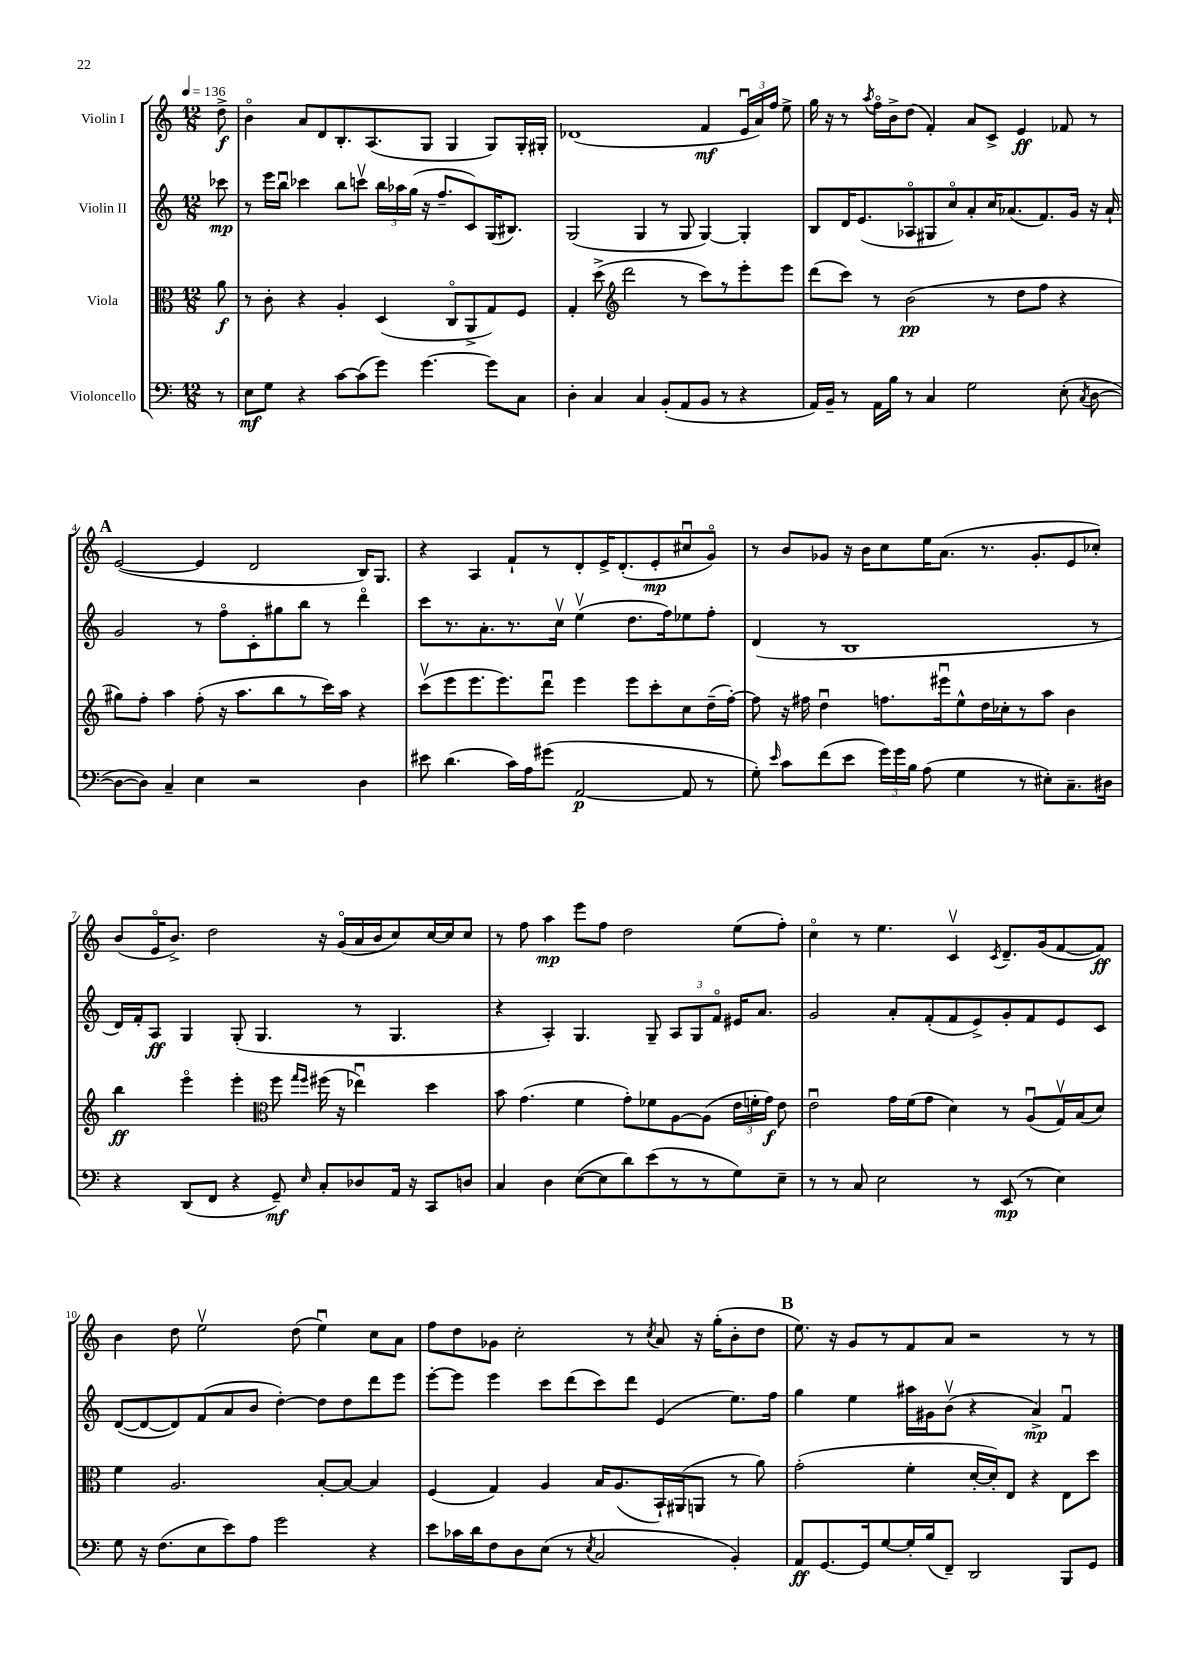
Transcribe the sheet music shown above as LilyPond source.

<<
\new StaffGroup <<
\new Staff = "s0" \with { instrumentName = "Violin I" } {
    \clef treble \key c \major \numericTimeSignature \time 12/8 \partial 8 \tempo 4 = 136
    \autoBeamOff d''8->\f |
    b'4\flageolet a'8[ d'8 b8.-. a8.( g8] g4 g8[) g16-. gis16]-. |
    des'1( f'4\mf \tuplet 3/2 { e'16[\downbow a'16) f''16] } e''8-> |
    g''16 r16 r8 \acciaccatura { a''8 } f''16[\flageolet b'16-> d''8]( f'4-.) a'8[ c'8]-> e'4\ff fes'8 r8 |
    \mark \markup { \bold "A" } e'2~( e'4 d'2 b16[) g8.] |
    r4 a4 f'8[-! r8 d'8-. e'16-> d'8.-.( e'8-.\mp cis''8\downbow g'8]\flageolet) |
    r8 b'8[ ges'8] r16 b'16[ c''8 e''16 a'8.]( r8. ges'8.[-. e'8 ces''8]-.) |
    b'8[( e'16\flageolet b'8.]->) d''2 r16 g'16[\flageolet( a'16 b'16 c''8) c''16~ c''16 c''8] |
    r8 f''8 a''4\mp e'''8[ f''8] d''2 e''8[( f''8]-.) |
    c''4\flageolet r8 e''4. c'4\upbow \acciaccatura { c'8 } d'8.[-- g'16( f'8~ f'8]\ff) |
    b'4 d''8 e''2\upbow d''8( e''4\downbow) c''8[ a'8] |
    f''8[ d''8 ges'8] c''2-. r8 \acciaccatura { c''8 } a'8 r16 g''16[-.( b'8-. d''8] |
    \mark \markup { \bold "B" } e''8.) r16 g'8[ r8 f'8 a'8] r2 r8 r8 \bar "|." |
}
\new Staff = "s1" \with { instrumentName = "Violin II" } {
    \clef treble \key c \major \numericTimeSignature \time 12/8 \partial 8
    \autoBeamOff ces'''8\mp |
    r8 e'''16[ b''16]\downbow ces'''4 b''8[ c'''8]\upbow \tuplet 3/2 { b''16[ aes''16 g''16]( } r16 f''8.[-- c'8) g16( bis8.]) |
    g2( g4 r8 g8 g4~) g4-. |
    b8[ d'16 e'8.( aes8\flageolet gis8 c''8\flageolet) a'8-. c''16 aes'8.( f'8.) g'16] r16 aes'16-! |
    \mark \markup { \bold "A" } g'2 r8 f''8[\flageolet c'8-. gis''8 b''8] r8 d'''4\flageolet |
    c'''8[ r8. a'8.-. r8. c''16]\upbow e''4\upbow( d''8.[ f''16) ees''8 f''8]-. |
    d'4( r8 b1 r8 |
    d'16[) f'16-. a8]\ff g4 g8-.( g4. r8 g4. |
    r4 a4-.) g4. g8-- \tuplet 3/2 { a8[ g8 f'8]\flageolet } eis'16[ a'8.] |
    g'2 a'8[-. f'8-.( f'8 e'8->) g'8-. f'8 e'8 c'8] |
    d'8[~( d'8~ d'8) f'8( a'8 b'8] d''4~-.) d''8[ d''8 d'''8 e'''8] |
    e'''8[~-. e'''8] e'''4 c'''8[ d'''8( c'''8) d'''8] e'4( e''8.[) f''16] |
    \mark \markup { \bold "B" } g''4 e''4 ais''16[ gis'16 b'8]\upbow( r4 a'4->\mp) f'4\downbow \bar "|." |
}
\new Staff = "s2" \with { instrumentName = "Viola" } {
    \clef alto \key c \major \numericTimeSignature \time 12/8 \partial 8
    \autoBeamOff a'8\f |
    r8 c'8-. r4 a4-. d4( c8[\flageolet a,8-> g8) f8] |
    g4-. d''8->( \clef treble d'''2 r8 c'''8[) r8 e'''8-. e'''8] |
    d'''8[( c'''8]) r8 b'2\pp( r8 d''8[ f''8] r4 |
    \mark \markup { \bold "A" } gis''8[) f''8]-. a''4 f''8-.( r16 a''8.[ b''8 r8 c'''16) a''16] r4 |
    c'''8[\upbow( e'''8 e'''8. e'''8.) d'''8]\downbow e'''4 e'''8[ c'''8-. c''8 d''16--( f''16]~-.) |
    f''8 r16 fis''16 d''4\downbow f''8.[ eis'''16\downbow e''8-^ d''16 ces''16-. r8 a''8] b'4 |
    b''4\ff e'''4\flageolet e'''4-. \clef alto f''8 \grace { g''16[ f''16] } fis''16( r16 ees''4\downbow) d''4 |
    b'8 g'4.( f'4 g'8[-.) fes'8 a8~ a8]( \tuplet 3/2 { e'16[ f'16-. g'16]\f) } e'8 |
    e'2\downbow g'16[ f'16( g'8] d'4) r8 a8[\downbow( g16\upbow) b16( d'8]) |
    f'4 a2. b8[~-. b8]~ b4 |
    f4( g4) a4 b16[ a8.( b,16-!) ais,16( a,8] r8 a'8) |
    \mark \markup { \bold "B" } g'2-.( f'4-. d'16[~-. d'16-.) e8] r4 e8[ d''8] \bar "|." |
}
\new Staff = "s3" \with { instrumentName = "Violoncello" } {
    \clef bass \key c \major \numericTimeSignature \time 12/8 \partial 8
    \autoBeamOff r8 |
    e8[\mf g8] r4 c'8[~ c'8( g'8]) g'4.~ g'8[ c8] |
    d4-. c4 c4 b,8[-.( a,8 b,8] r8 r4 |
    a,16[) b,16]-- r8 a,16[ b16] r8 c4 g2 e8-.( \acciaccatura { c8 } d8~ |
    \mark \markup { \bold "A" } d8[~ d8]) c4-- e4 r2 d4 |
    eis'8 d'4.( c'16[) a16 gis'8]( a,2~\p a,8 r8 |
    g8-.) \grace { e'16 } c'8[ f'8( e'8] \tuplet 3/2 { g'16[) g'16 b16] } a8( g4 r8 eis8[-.) c8.-- dis16] |
    r4 d,8[( f,8] r4 g,8--\mf) \grace { e16 } c8[-. des8 a,16] r16 c,8[ d8] |
    c4 d4 e8[~( e8 d'8) e'8( r8 r8 g8) e8]-- |
    r8 r8 c8 e2 r8 e,8\mp( r8 e4) |
    g8 r16 f8.[( e8 e'8) a8] g'2 r4 |
    e'8[ ces'16 d'16 f8 d8 e8]( r8 \acciaccatura { e8 } c2 b,4-.) |
    \mark \markup { \bold "B" } a,8[\ff g,8.~ g,16 g8~ g16-. b16( f,8]--) d,2 b,,8[ g,8] \bar "|." |
}
>>
>>
